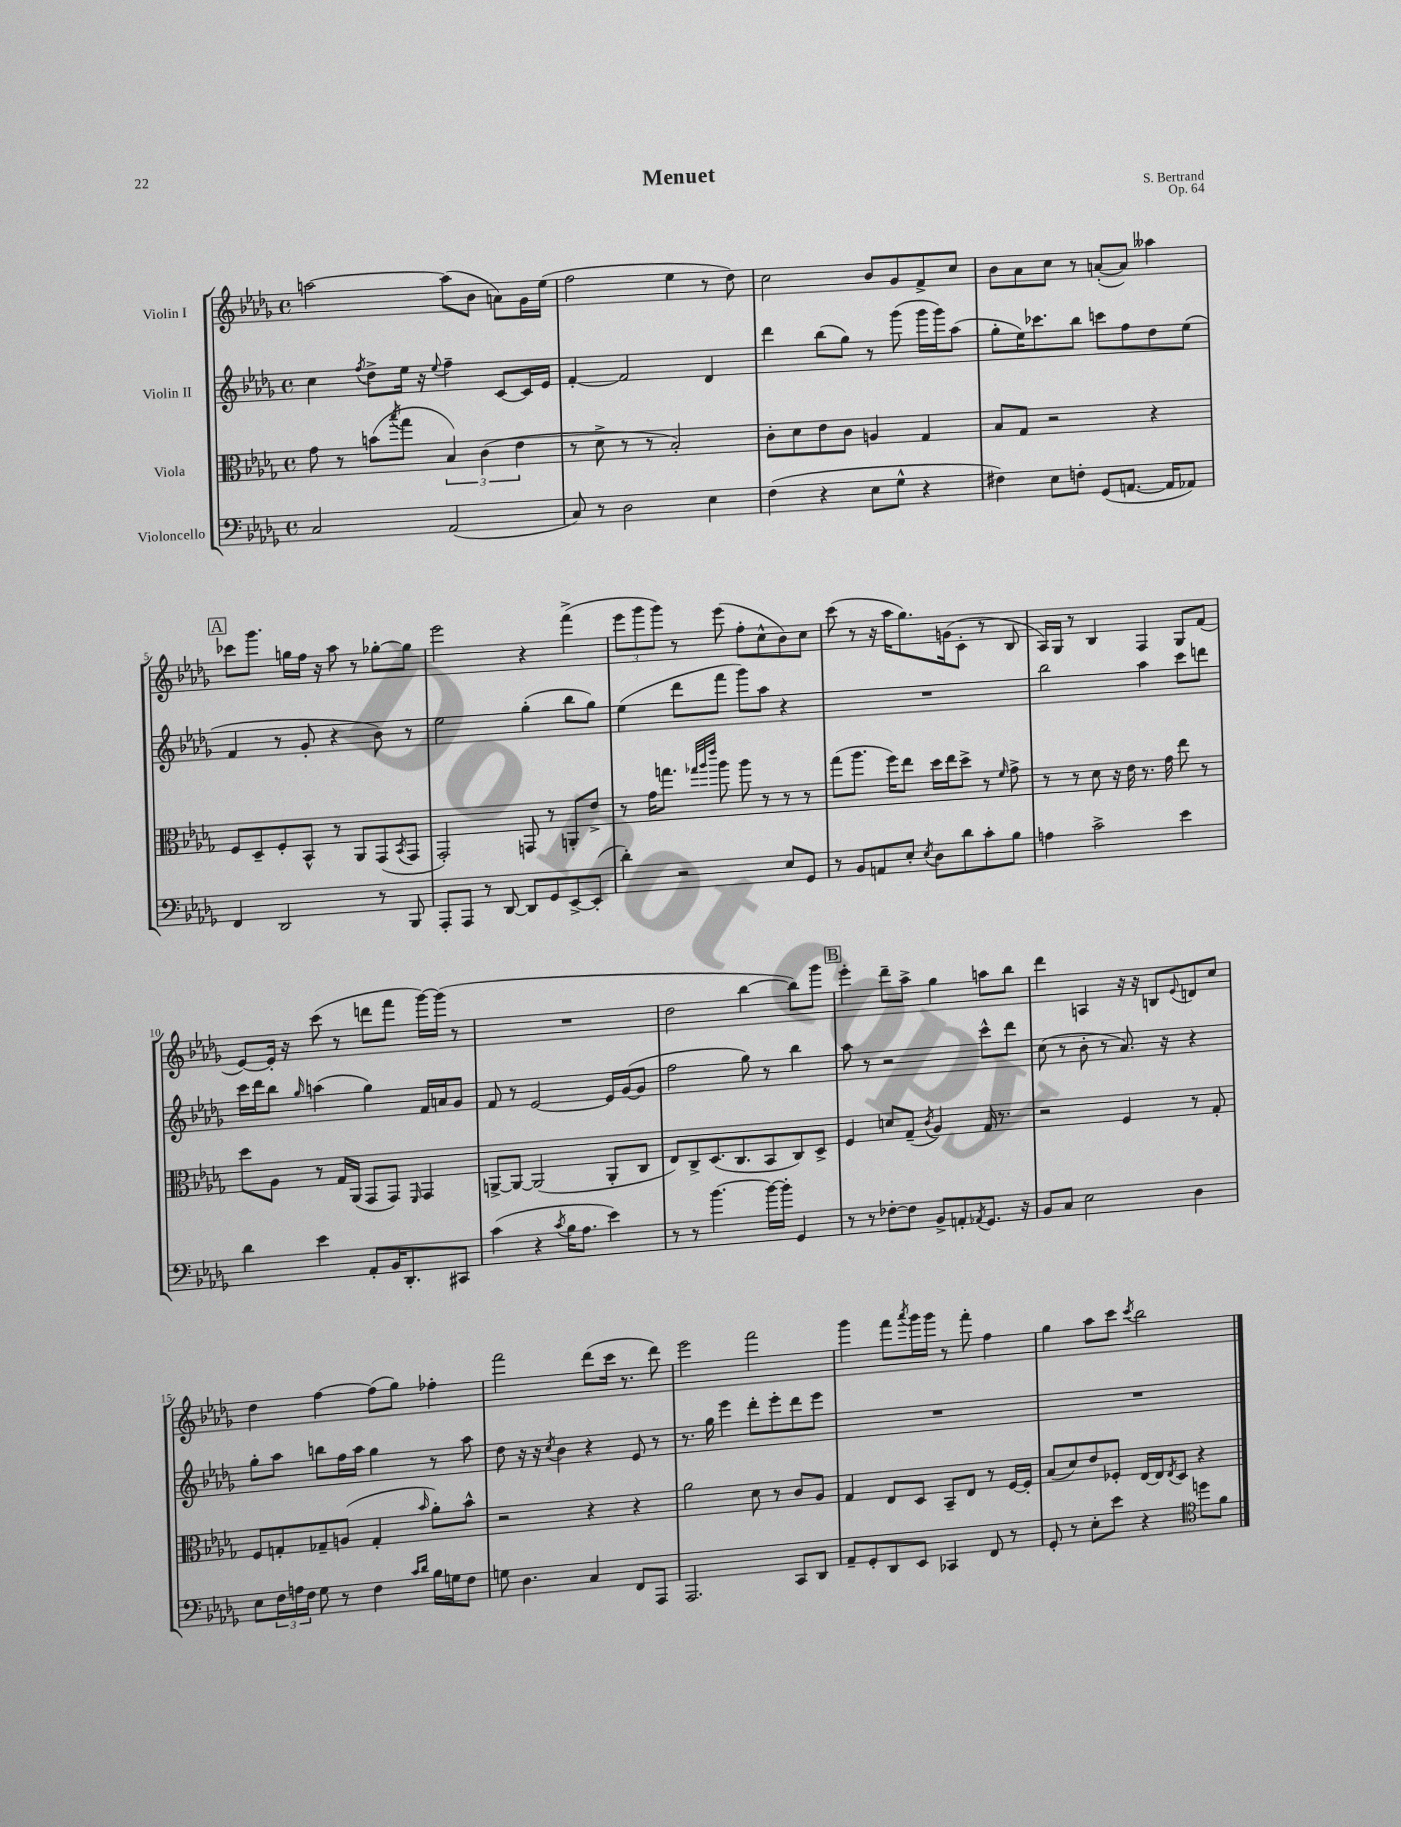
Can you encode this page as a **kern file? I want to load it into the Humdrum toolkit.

**kern	**kern	**kern	**kern
*staff4	*staff3	*staff2	*staff1
*clefF4	*clefC3	*clefG2	*clefG2
*k[b-e-a-d-g-]	*k[b-e-a-d-g-]	*k[b-e-a-d-g-]	*k[b-e-a-d-g-]
*M4/4	*M4/4	*M4/4	*M4/4
*met(c)	*met(c)	*met(c)	*met(c)
2C/	8g-\	4cc\	[2aa\
.	8r	.	.
.	.	8qff/	.
.	(8b\L	8dd-^\L	.
.	8qbb-/	.	.
.	8gg-\J	16ee-\Jk	.
.	.	16r	.
.	.	8qqee-/	.
(2AA-/	6B-/)	4ff~\	(8aa\]L
.	.	.	8b-\J
.	(6c\	.	.
.	.	[8c/L	8a\L)
.	6e-\	.	.
.	.	16c/]L	16g-\L
.	.	16e-/JJ	(16ee-\JJ
=	=	=	=
8C/)	8r	[4f'/	2ff\
8r	8d-^\	.	.
2D-\	8r	2f/]	.
.	8r	.	.
.	2B-'/)	.	4ee-\
4E-\	.	4d-/	8r
.	.	.	8dd-\)
=	=	=	=
(4F\	8c'\L	4ddd-\	2cc\
.	8d-\	.	.
4r	8e-\	(8bb-\L	.
.	8c\J	8gg-\J)	.
8E-\L	4A/	8r	8b-/L
8G-^^\J	.	(8ggg-\	8g-/
4r	4G-/	16ggg-\LL	8f^/
.	.	16ggg-\J)	.
.	.	(8aa-\J	8cc/J
=	=	=	=
4F#\)	8B-/L	8gg-'\L	8b-\L
.	8G-/J	16ee-\K)	8a-\
.	.	8.ccc-\	.
8E-\L	2r	.	8cc\J
8F'\J	.	8bb-\J	8r
(8GG-/L	.	8ccc\L	([8a'/L
[8.AA/J	.	8ff\	8a/]J)
.	4r	8dd-\	4aa--\
16AA/]LK	.	.	.
8AA-/J)	.	(8ee-\J	.
=	=	=	=
4FF/	8F/L	4f/	8ccc-\L
.	8D-~/	.	8.ggg-\J
2DD-/	8F'/	8r	.
.	.	.	16gg\LL
.	8BB-^^/J	8g-'/	16ff\JJ
.	.	.	16r
.	8r	4r	8aa-\
.	8AA-/L	.	8r
8r	(8GG-/	8b-\)	[8gg-'\L
.	8qBB-/	.	.
8BBB-/	8GG-/J	8r	8gg-\]J
=	=	=	=
8AAA-'/L	2GG-'/)	2ee-\	2eee-\
8AAA-/J	.	.	.
8r	.	.	.
[8DD-/	.	.	.
8DD-/]L	8GG/	(4gg-'\	4r
8GG-/	8r	.	.
[8EE-^/	8AA'/L	8bb-\L	(4fff^\
(8EE-'/]J	8e-^/J	8gg-\J)	.
=	=	=	=
4d-'\)	8r	(4ee-\	12eee-\L
.	.	.	12ggg-\
.	16g-\LK	.	.
.	.	.	12ggg-\J)
.	8.gg\J	.	.
2r	.	8ddd-\L	8r
.	32qqgg-/LLL	.	.
.	32qqaa-/	.	.
.	32qqeee-/JJJ	.	.
.	8aa-\	8fff\J	(8eee-\
.	8aa-\	8ggg-\L)	8ff'\L
.	8r	8aa-\J	8cc^^\
8E-/L	8r	4r	8b-\)
8GG-/J	8r	.	8cc\J
=	=	=	=
8r	(8gg-\L	1r	(8ccc\
8BB-/L	8.aa-\J	.	8r
8AA/	.	.	16r
.	16ff\LK)	.	16aa-\LK
8E-'/J	8ee-\J	.	8.gg-\)
8qE-/	.	.	.
8D-\L	16dd-\LL	.	.
.	16ee-\J	.	(16g\k
8d-\	8dd-^\J	.	8c'\J
8c'\	8r	.	8r
.	16qqf/	.	.
8B-\J	8g-^\	.	8B-/
=	=	=	=
4A\	8r	2bb-\	16A-/LL)
.	.	.	16G-/JJ
.	8r	.	8r
2c^\	8d-\	.	4B-/
.	16r	.	.
.	16e-\	.	.
.	8.r	4aa-\	4F/
.	16g-\	.	.
4e-\	8ee-\	8ccc\L	8G-/L
.	8r	8ddd\J	(8f/J
=	=	=	=
4d-\	8dd-\L	16ccc\LL	[8e-/L)
.	.	16ddd-\J	.
.	8A-\J	8bb-\J	16e-'/]Jk
.	.	.	16r
.	.	16qqgg-/	.
4e-\	8r	(4aa\	(8ccc\
.	16G-/LL	.	8r
.	(16AA-/JJ	.	.
8AA-'/L	8GG-/L	4gg-\)	8ddd\L
16BB-/K	8GG-/J)	.	8fff\J
8.DD-'/	.	.	.
.	16qqFF/	.	.
.	4GG-/	16f/LL	[16ggg-\LL)
.	.	16a/J	(16ggg-\]JJ
8CC#/J	.	8g-/J	8r
=	=	=	=
(4c\	[8AA^/L	8f/	1r
.	8AA/_J	8r	.
4r	(2AA/]	[2e-/	.
8qc/	.	.	.
16B-\LK	.	.	.
8.A-\J	.	.	.
4e-\)	8AA'/L	16e-/]LL	.
.	.	([16g-/J	.
.	8C/J	8g-/]J	.
=	=	=	=
8r	8E-/L)	2ff\	2dd-\
8r	8C^/	.	.
[4.b-\	(8.D-/	.	.
.	8.C/	.	.
.	.	8gg-\)	[4bb-\
16b-\_LL	8BB-/	8r	.
16b-'\]JJ	.	.	.
4GG-/	8C/)	4bb-\	8bb-\]L)
.	8D-^/J	.	8ggg-\J
=	=	=	=
8r	4F/	8aa-\	4eee-'\
8r	.	8r	.
[8F-'\L	8d/L	2r	8ddd-~\L
8F-\]J	(8G-~/J	.	8aa-^\J
.	8qc/	.	.
8BB-^/L	4A-/)	.	4gg-\
8AA'/	.	.	.
8qAA-/	.	.	.
8.GG-/J	16G-/	8ccc^^\L	8aa\L
.	8.r	.	.
.	.	8ddd-\J	8bb-\J
16r	.	.	.
=	=	=	=
8BB-/L	2r	(8cc\	4ddd-\
8C/J	.	8r	.
2E-\	.	8b-'\	4A/
.	.	8r	.
.	4F/	8.a-/)	16r
.	.	.	16r
.	.	.	8B/L
.	.	16r	.
.	.	.	8qqe-/
4D-\	8r	4r	8d/
.	8G-'/	.	8cc/J
=	=	=	=
8E-\L	8F/L	8gg-'\L	4dd-\
24F\L	8G'/	8aa-\J	.
24A\	.	.	.
24F\JJ	.	.	.
8G-\	8G-~/	8bb\L	[4ff\
8r	(8A/J	16ff\L	.
.	.	16aa-\JJ	.
4F\	4G-'/	4gg-\	(8ff\]L
.	.	.	8gg-\J)
16qqc/LL	.	.	.
16qqd-/JJ	16qqb-/	.	.
16B-\LL	8a-'\L)	8r	4ff-'\
16G\J	.	.	.
8F\J	8b-^^\J	8aa-\	.
=	=	=	=
8G\	2r	8dd-\	2fff\
4.D-\	.	16r	.
.	.	16r	.
.	.	8qcc/	.
.	.	4b-\	.
4C/	4r	4r	(8ddd-\L
.	.	.	16ccc\Jk
.	.	.	8.r
8FF/L	4r	8e-/	.
8AAA-/J	.	8r	8ddd-\)
=	=	=	=
2.AAA-/	2a-\	8.r	2eee-\
.	.	16gg-\	.
.	.	4eee-\	.
.	8d-\	8ddd-'\L	2fff\
.	8r	8eee-'\	.
8CC/L	8c/L	8ddd-\	.
8DD-/J	8A-/J	8eee-\J	.
=	=	=	=
8AA-~/L	4G-/	1r	4ggg-\
8GG-'/	.	.	.
8DD-/	8E-/L	.	8fff\L
.	.	.	8qaaa-/
8EE-/J	8D-/J	.	16ggg-\L
.	.	.	16ggg-\JJ
4CC-/	8BB-~/L	.	8r
.	8E-/J	.	8fff'\
8FF/	8r	.	4ff\
8r	[16F/LL	.	.
.	16F'/]JJ	.	.
=	=	=	=
8GG-'/	(8B-/L	1r	4gg-\
8r	8d-/)	.	.
8E-'\L	8e-/	.	8aa-\L
8e-\J	8F-'/J	.	8ccc\J
.	.	.	8qccc/
4r	[16E-/LL	.	2bb-\
.	16E-/]J	.	.
.	8qE-/	.	.
.	8D-/J	.	.
*clefC4	*	*	*
8dd\L	4r	.	.
8f\J	.	.	.
==	==	==	==
*-	*-	*-	*-
